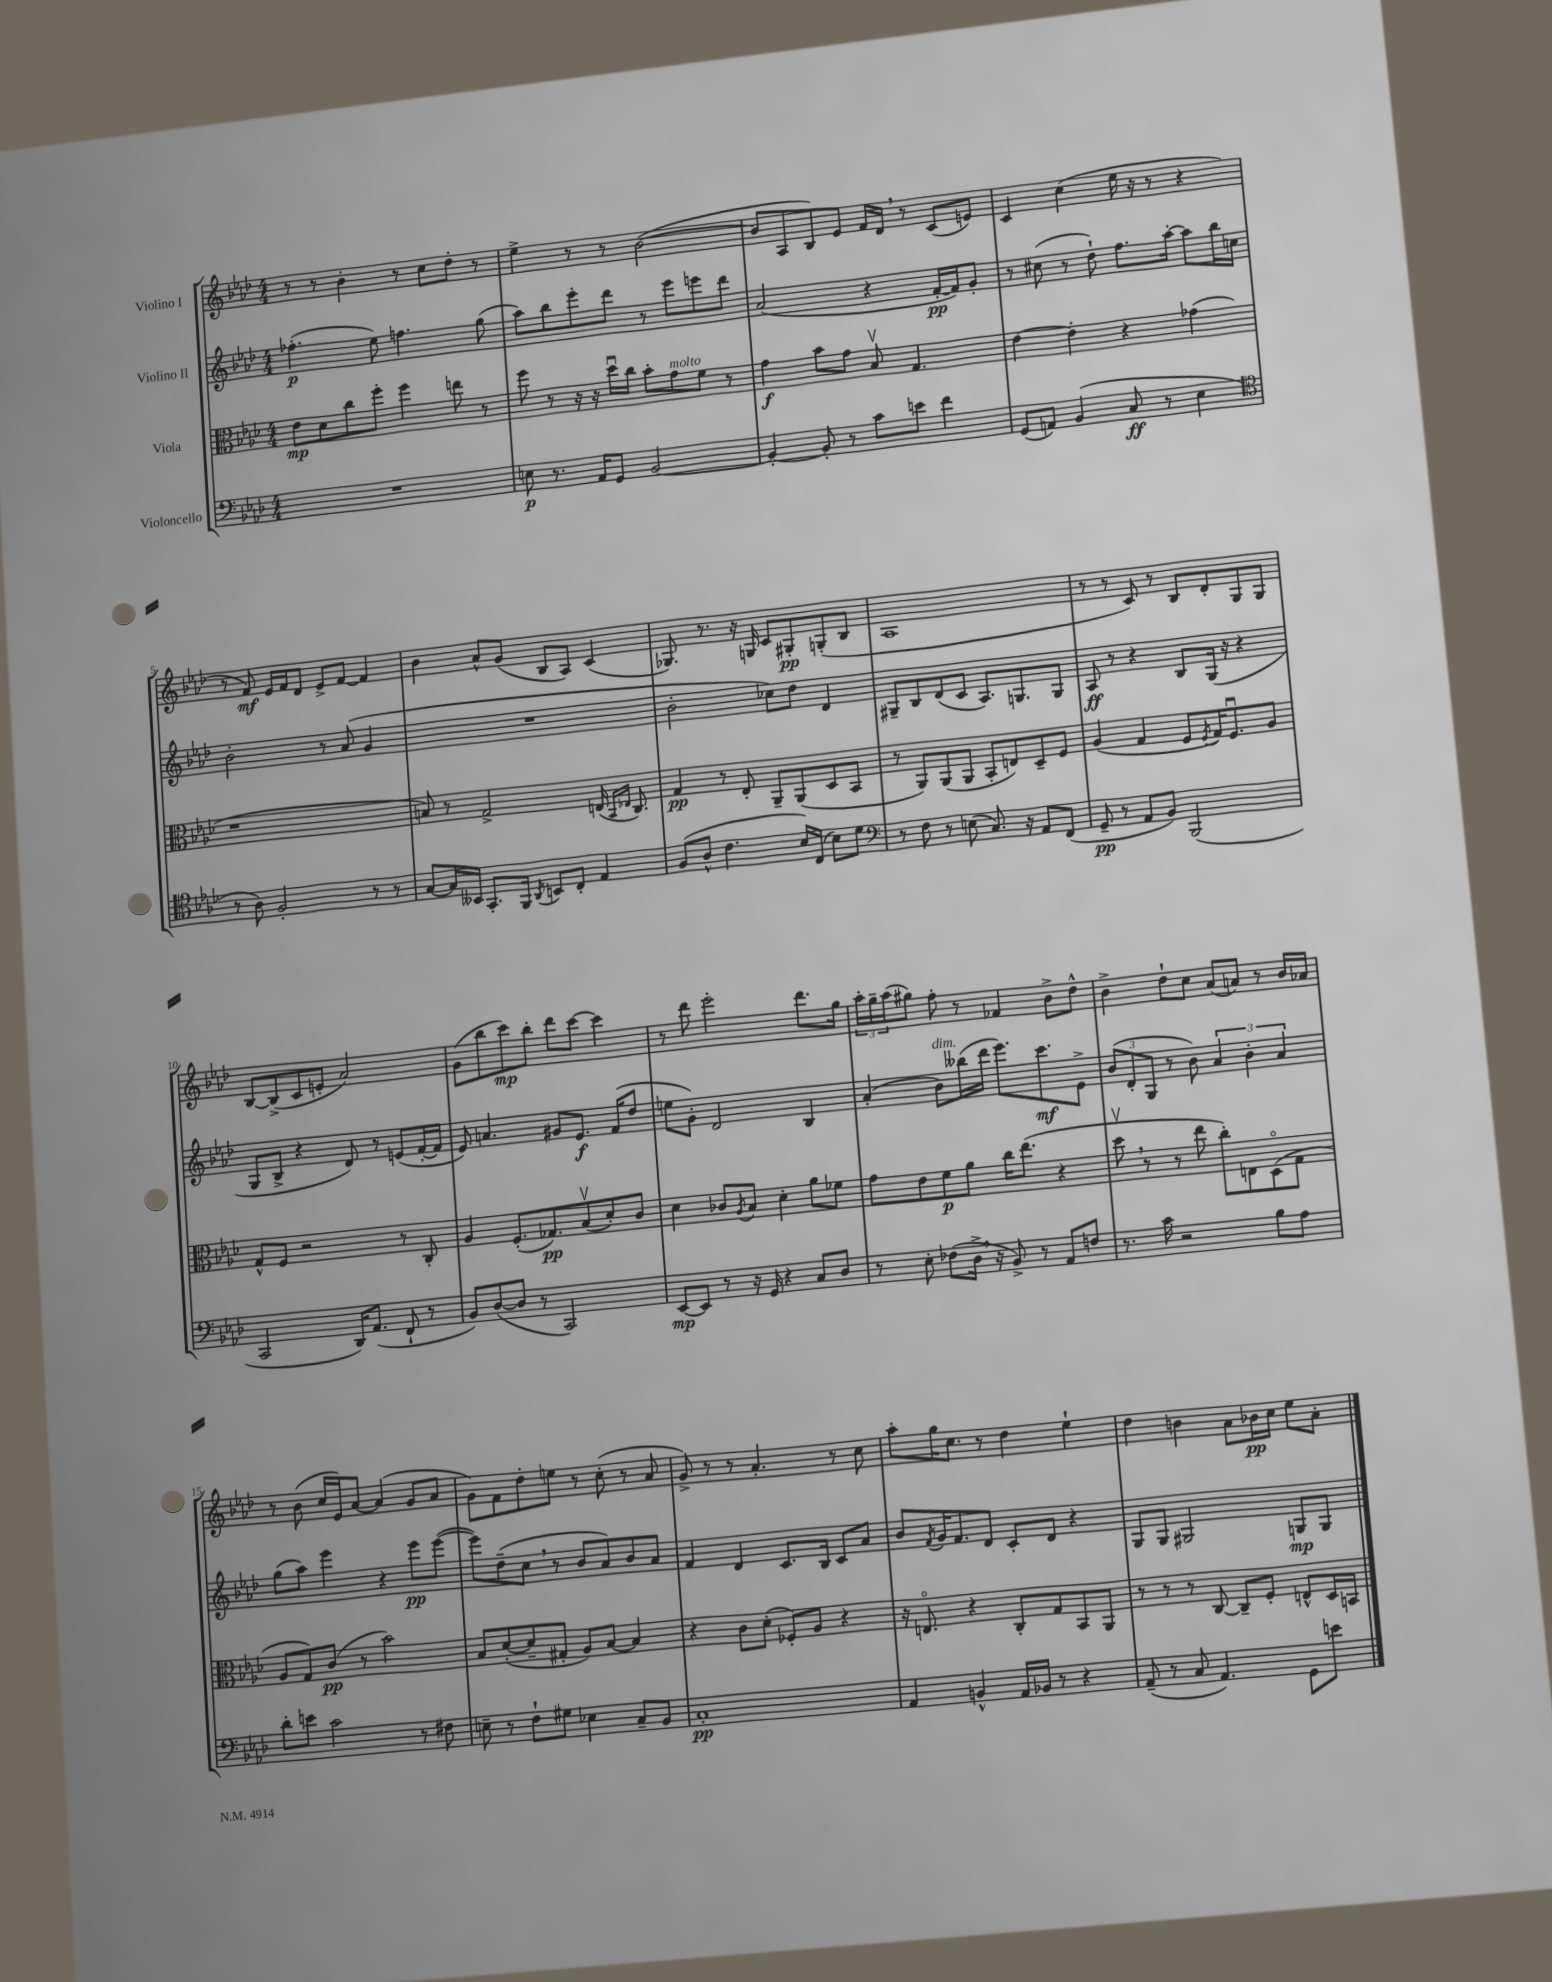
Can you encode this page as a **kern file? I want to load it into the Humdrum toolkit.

**kern	**dynam	**kern	**dynam	**kern	**dynam	**kern	**dynam
*part4	*part4	*part3	*part3	*part2	*part2	*part1	*part1
*staff4	*staff4	*staff3	*staff3	*staff2	*staff2	*staff1	*staff1
*I"Violoncello	*	*I"Viola	*	*I"Violino II	*	*I"Violino I	*
*clefF4	*	*clefC3	*	*clefG2	*	*clefG2	*
*k[b-e-a-d-]	*	*k[b-e-a-d-]	*	*k[b-e-a-d-]	*	*k[b-e-a-d-]	*
*M4/4	*	*M4/4	*	*M4/4	*	*M4/4	*
=1	=1	=1	=1	=1	=1	=1	=1
1r	.	8e-\L	mp	(4.ff-X'\	p	8r	.
.	.	8d-\	.	.	.	8r	.
.	.	8cc\	.	.	.	4b-'\	.
.	.	8ff'\J	.	8ee-\)	.	.	.
.	.	4ff\	.	4.ffn\	.	8r	.
.	.	.	.	.	.	8cc\L	.
.	.	8een\	.	.	.	8dd-'\J	.
.	.	8r	.	(8gg\	.	8r	.
=2	=2	=2	=2	=2	=2	=2	=2
8En\	p	8ff\	.	8aa-\L)	.	4ee-^\	.
8.r	.	8r	.	8bb-\	.	.	.
.	.	16r	.	8eee-'\	.	8r	.
16AA-/KL	.	16r	.	.	.	.	.
8GG/J	.	16dd-u\LL	.	8ddd-\J	.	8r	.
.	.	16cc\JJ	.	.	.	.	.
[2BB-/	.	8b-'\L	.	8r	.	([2b-\	.
!	!	!LO:TX:a:i:t=molto	!	!	!	!	!
.	.	8g\	.	8eee-\L	.	.	.
.	.	8f\J	.	8eeen\	.	.	.
.	.	8r	.	8ddd-\J	.	.	.
=3	=3	=3	=3	=3	=3	=3	=3
4BB-'/_	.	4g\	f	(2a-/	.	8b-/L]	.
.	.	.	.	.	.	8A-/	.
8BB-'/]	.	8b-\L	.	.	.	8B-/)	.
8r	.	8g\J	.	.	.	8e-/J	.
8c\L	.	8B-v/	.	4r	.	16f/LL	.
.	.	.	.	.	.	16d-,/JJ	.
8en\J	.	4.G/	.	.	.	8r	.
4f\	.	.	.	[16f'/LL	pp	(8c/L	.
.	.	.	.	16f/J])	.	.	.
.	.	.	.	8g'/J	.	8en/J)	.
=4	=4	=4	=4	=4	=4	=4	=4
(8GG/L	.	[4e-\	.	8r	.	4c/	.
8AAn/J)	.	.	.	(8cc#X\	.	.	.
(4BB-/	.	4e-'\]	.	8r	.	(4cc\	.
.	.	.	.	8dd-`\)	.	.	.
8C/	ff	4r	.	8.ff\L	.	16ee-\	.
.	.	.	.	.	.	16r	.
8r	.	.	.	.	.	8r	.
.	.	.	.	[16aa-'\Jk	.	.	.
4E-\	.	(4g-X\	.	8aa-\L]	.	4r	.
.	.	.	.	16bb-\L	.	.	.
.	.	.	.	16ccn\JJ	.	.	.
!!LO:LB:g=z
=5	=5	=5	=5	=5	=5	=5	=5
*clefC4	*	*	*	*	*	*	*
8r	.	1r	.	2b-'\	.	8r	.
8A-\)	.	.	.	.	.	8f/)	mf
2F'/	.	.	.	.	.	16e-/LL	.
.	.	.	.	.	.	16f/J	.
.	.	.	.	.	.	8d-/J	.
.	.	.	.	8r	.	8e-^/L	.
.	.	.	.	(8a-/	.	[8f/J	.
8r	.	.	.	4g/	.	4f/]	.
8r	.	.	.	.	.	.	.
=6	=6	=6	=6	=6	=6	=6	=6
[8G/L	.	8Bn/)	.	1r	.	4b-\	.
16G/L]	.	8r	.	.	.	.	.
16BB--X/JJ	.	.	.	.	.	.	.
8.GG'/L	.	2G^/	.	.	.	8a-^^/L	.
.	.	.	.	.	.	(8g/J	.
16FF/Jk	.	.	.	.	.	.	.
8qAA-/	.	.	.	.	.	.	.
8BBn/L	.	.	.	.	.	8B-/L	.
8C'/J	.	.	.	.	.	8A-/J)	.
4E-/	.	(16En/	.	.	.	(4c/	.
.	.	16qqBB-/LL	.	.	.	.	.
.	.	16qqE-X/JJ	.	.	.	.	.
.	.	8.C/)	.	.	.	.	.
=7	=7	=7	=7	=7	=7	=7	=7
(8F/L	.	4G/	pp	2b-'\	.	8.G-X/)	.
8A-^^/J	.	.	.	.	.	.	.
.	.	.	.	.	.	8.r	.
4.c\	.	8r	.	.	.	.	.
.	.	8E-'/	.	.	.	16r	.
.	.	.	.	.	.	16Gn/	.
.	.	8AA-~/L	.	8cc-X\L)	.	8c/L	.
16B-/LL)	.	(8AA-/	.	8dd-\J	.	8G#X'/	pp
(16C/JJ	.	.	.	.	.	.	.
8B-\L)	.	8D-/	.	4d-/	.	(8Gn'/	.
8d-\J	.	8BB-/J	.	.	.	8B-/J	.
=8	=8	=8	=8	=8	=8	=8	=8
*clefF4	*	*	*	*	*	*	*
8r	.	8r	.	8G#X~/L	.	1A-	.
8F\	.	8AA-/L)	.	8B-/	.	.	.
8r	.	(8AA-/	.	(8d-/	.	.	.
(8En\	.	8AA-/J	.	8c/J	.	.	.
8.C/)	.	8BB-'/L	.	8.A-/L)	.	.	.
.	.	8En/)	.	.	.	.	.
16r	.	.	.	8.Gn/	.	.	.
8AA-/L	.	8D-~/	.	.	.	.	.
(8FF/J	.	8F/J	.	8G/J	.	.	.
=9	=9	=9	=9	=9	=9	=9	=9
8GG~/	pp	(4A-/	.	8A-/	ff	8r	.
8r	.	.	.	8r	.	8r	.
8AA-/L	.	4G/	.	4r	.	8c/)	.
8BB-/J)	.	.	.	.	.	8r	.
(2BBB-/	.	8F/L	.	8B-/L	.	8B-/L	.
.	.	8qF/	.	.	.	.	.
.	.	16G/K)	.	(16G/Jk	.	8d-'/	.
.	.	8.Fu/	.	16r	.	.	.
.	.	.	.	4r	.	8G/	.
.	.	8A-/J	.	.	.	8G/J	.
!!LO:LB:g=z
=10	=10	=10	=10	=10	=10	=10	=10
2CC/	.	8G^^/L	.	8G/L	.	[8B-/L	.
.	.	8F/J	.	8B-^/J	.	(8B-^/]	.
.	.	2r	.	4r	.	8c/	.
.	.	.	.	.	.	8en'/J	.
16DD-/KL)	.	.	.	8d-/)	.	2a-/)	.
(8.AA-/J	.	.	.	.	.	.	.
.	.	.	.	8r	.	.	.
8FF`/	.	8r	.	(8en/L	.	.	.
8r	.	8C'/	.	[16f'/L	.	.	.
.	.	.	.	16f/JJ]	.	.	.
=11	=11	=11	=11	=11	=11	=11	=11
8BB-/L)	.	4A-/	.	8e-/)	.	(8g\L	.
([8D-/	.	.	.	4.an/	.	8bb-\	.
8D-/J]	.	(8.F'/L	.	.	.	8ccc\)	mp
8r	.	.	.	.	.	8bb-'\J	.
.	.	8.G-X/)	pp	.	.	.	.
2CC/)	.	.	.	8g#X/L	.	8ddd-\L	.
.	.	(8B-v/	.	8.e-/J	f	[8ccc\J	.
.	.	8d-'/)	.	.	.	4ccc\]	.
.	.	.	.	(16f/KL	.	.	.
.	.	8c/J	.	8dd-/J	.	.	.
=12	=12	=12	=12	=12	=12	=12	=12
[8EE-/L	mp	4d-\	.	8een\L	.	8r	.
8EE-/J]	.	.	.	8g'\J)	.	8ddd-\	.
8r	.	8c-X/L	.	2d-/	.	2eee-'\	.
.	.	8qA-/	.	.	.	.	.
16r	.	8B-/J	.	.	.	.	.
16GG/	.	.	.	.	.	.	.
4r	.	4d-'\	.	.	.	.	.
8C/L	.	8a-\L	.	4B-/	.	8.ddd-\L	.
8D-/J	.	8f-X\J	.	.	.	.	.
.	.	.	.	.	.	16gg\Jk	.
=13	=13	=13	=13	=13	=13	=13	=13
8r	.	8g\L	.	(4a-'/	.	24aa-'\LL	.
.	.	.	.	.	.	24gg~\	.
.	.	.	.	.	.	(24aa-\J	.
8E-'\	.	8e-\	.	.	.	8gg#X\J)	.
!	!	!	!	!LO:TX:a:i:t=dim.	!	!	!
(8F-X\L	.	8f\	p	8b-\L)	.	8ff'\	.
16D-^,\Jk	.	8a-\J	.	(16bb--X\L	.	8r	.
16r	.	.	.	16ddd-\JJ	.	.	.
8BB-^/)	.	16cc\KL	.	8.eee-\L)	.	4f-X/	.
.	.	(8.ee-\J	.	.	.	.	.
8r	.	.	.	.	.	.	.
.	.	.	.	8.ccc\	mf	.	.
8AA-/L	.	4r	.	.	.	8b-^\L	.
8Fn/J	.	.	.	8e-^\J	.	8dd-^^\J	.
=14	=14	=14	=14	=14	=14	=14	=14
8.r	.	8dd-v,\	.	(12b-/L	.	4b-^\	.
.	.	.	.	12d-'/	.	.	.
.	.	8r	.	.	.	.	.
.	.	.	.	12G/J	.	.	.
16c\	.	.	.	.	.	.	.
2r	.	8r	.	8r	.	8dd-`\L	.
.	.	8ee-\	.	8b-\)	.	8cc\J	.
.	.	8cc'\L)	.	6a-/	.	(8a-/L	.
.	.	8En\	.	.	.	8an/J)	.
.	.	.	.	6b-'\	.	.	.
8B-\L	.	(8D-\	.	.	.	8r	.
.	.	.	.	6a-/	.	.	.
8A-\J	.	8G\J	.	.	.	16b-/LL	.
.	.	.	.	.	.	16a-X/JJ	.
!!LO:LB:g=z
=15	=15	=15	=15	=15	=15	=15	=15
8d-'\L	.	8A-/L	.	(8gg\L	.	8r	.
8en\J	.	8G/)	.	8aa-\J)	.	(8b-\	.
2c\	.	(8c/J	pp	4eee-\	.	16cc/LL	.
.	.	.	.	.	.	16e-/J)	.
.	.	8r	.	.	.	[8a-/J	.
.	.	2b-\)	.	4r	.	(4a-/]	.
8r	.	.	.	8eee-\L	pp	8g/L	.
8F#X\	.	.	.	([8eee-\J	.	8a-/J	.
=16	=16	=16	=16	=16	=16	=16	=16
8En~\	.	8B-/L	.	8eee-\L])	.	8g\L)	.
8r	.	([8d-'/	.	(8dd-~\	.	8f\	.
8F`\L	.	8d-~/]	.	8cc,\J	.	8dd-'\	.
8G#X\J	.	8G#X'/J	.	8r	.	8een\J	.
4E-X\	.	8A-/L)	.	8b-/L	.	8r	.
.	.	[8B-/J	.	8a-/)	.	(8cc'\	.
8C~/L	.	4B-/]	.	8b-/	.	8r	.
8BB-/J	.	.	.	8a-/J	.	8a-/	.
=17	=17	=17	=17	=17	=17	=17	=17
1C'	pp	4r	.	4f/	.	8g^/)	.
.	.	.	.	.	.	8r	.
.	.	8c\L	.	4d-/	.	8r	.
.	.	(8d-'\J	.	.	.	4.a-'/	.
.	.	8F-X'/L)	.	8.c/L	.	.	.
.	.	8A-/J	.	.	.	.	.
.	.	.	.	16B-/Jk	.	.	.
.	.	4r	.	8c/L	.	8r	.
.	.	.	.	8a-/J	.	8cc\	.
=18	=18	=18	=18	=18	=18	=18	=18
4AA-/	.	16r	.	8b-/L	.	8aa-'\L	.
.	.	8.En/	.	.	.	.	.
.	.	.	.	8qf/	.	.	.
.	.	.	.	16g/K	.	16gg\K	.
.	.	.	.	8.f/	.	8.cc\J	.
4BBn^^/	.	4r	.	.	.	.	.
.	.	.	.	8d-/J	.	8r	.
16AA-/LL	.	8C'/L	.	8c'/L	.	4dd-\	.
16BB-X/JJ	.	.	.	.	.	.	.
8r	.	8G/	.	8d-/J	.	.	.
4r	.	8BB-/	.	4r	.	4ee-`\	.
.	.	8AA-/J	.	.	.	.	.
=19	=19	=19	=19	=19	=19	=19	=19
(8AA-~/	.	8r	.	8G/L	.	4dd-\	.
8r	.	8r	.	8G/J	.	.	.
8C/	.	8r	.	2G#X/	.	4bn\	.
4.AA-/)	.	[8C/	.	.	.	.	.
.	.	8C~/L]	.	.	.	8a-\L	.
.	.	8F'/J	.	.	.	16b-X\L	pp
.	.	.	.	.	.	16cc\JJ	.
8GG\L	.	8En^^/L	.	8Gn/L	mp	8ee-\L	.
8en\J	.	16D-/L	.	8G/J	.	8a-'\J	.
.	.	16BBn/JJ	.	.	.	.	.
==	==	==	==	==	==	==	==
*-	*-	*-	*-	*-	*-	*-	*-
